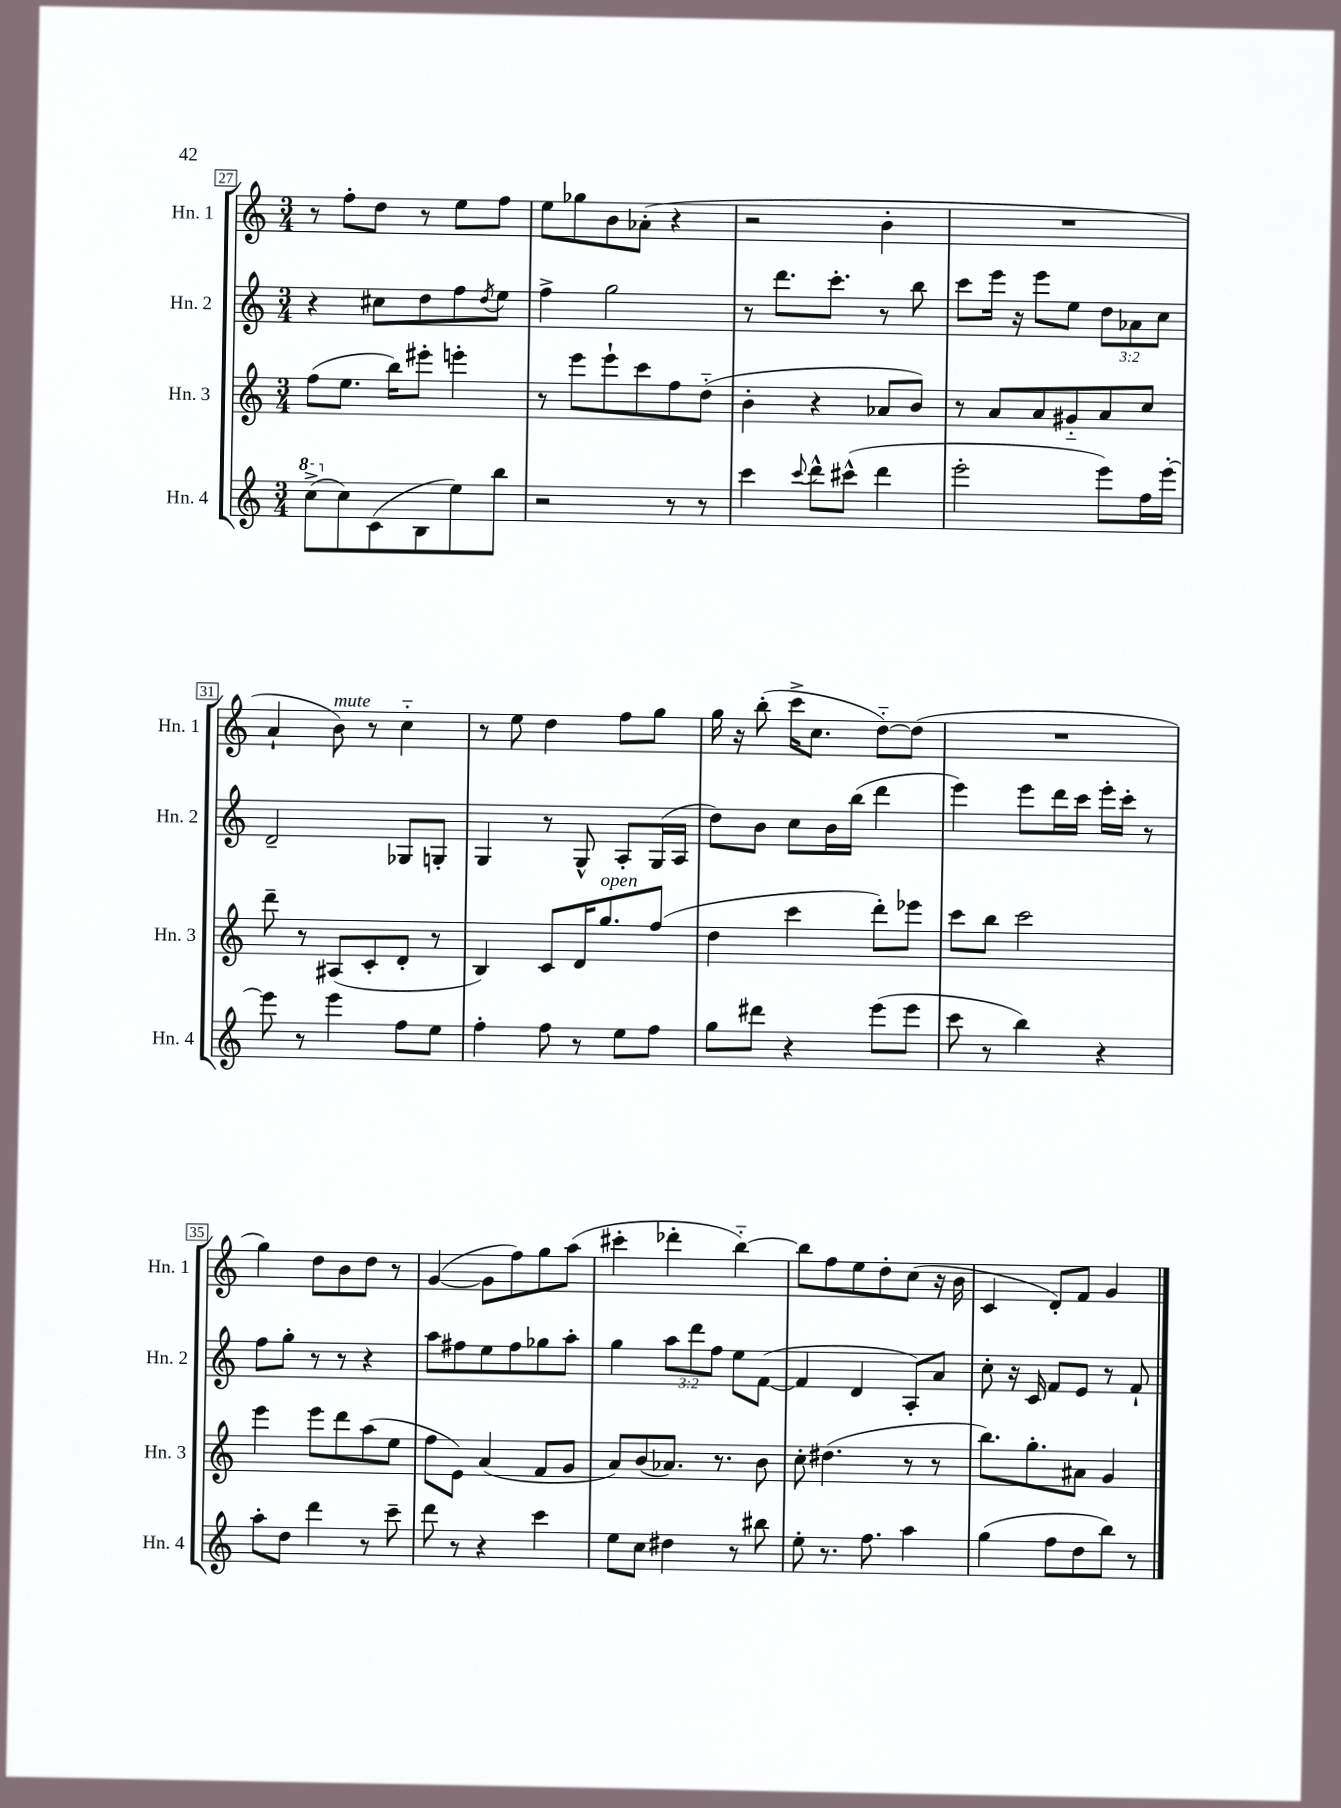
<<
\new StaffGroup <<
\new Staff = "s0" \with { instrumentName = "Hn. 1" shortInstrumentName = "Hn. 1" } {
    \clef treble \key c \major \numericTimeSignature \time 3/4
    r8 f''8-. d''8 r8 e''8 f''8 |
    e''8 ges''8 b'8 aes'8-.( r4 |
    r2 b'4-. |
    R2. |
    a'4-! b'8^\markup { \italic "mute" }) r8 c''4-_ |
    r8 e''8 d''4 f''8 g''8 |
    g''16 r16 b''8-.( c'''16-> c''8. d''8~-_) d''8( |
    R2. |
    g''4) d''8 b'8 d''8 r8 |
    g'4~( g'8 f''8) g''8 a''8( |
    cis'''4-. des'''4-. b''4~-_) |
    b''8 f''8 e''8 d''8-. c''8( r16 b'16 |
    c'4 d'8-.) f'8 g'4 \bar "|." |
}
\new Staff = "s1" \with { instrumentName = "Hn. 2" shortInstrumentName = "Hn. 2" } {
    \clef treble \key c \major \numericTimeSignature \time 3/4 \override Staff.TupletNumber.text = #tuplet-number::calc-fraction-text
    r4 cis''8 d''8 f''8 \acciaccatura { d''8 } e''8 |
    f''4-> g''2 |
    r8 d'''8. c'''8.-. r8 b''8 |
    c'''8 e'''16 r16 e'''8 e''8 \tuplet 3/2 { d''8 aes'8 c''8 } |
    d'2-- ges8 g8-. |
    g4 r8 g8-^ a8-. g16( a16 |
    d''8) b'8 c''8 b'16 b''16( d'''4 |
    e'''4) e'''8 d'''16 c'''16 e'''16-. c'''16-. r8 |
    f''8 g''8-. r8 r8 r4 |
    a''8 fis''8 e''8 fis''8 ges''8 a''8-. |
    g''4 \tuplet 3/2 { a''8 d'''8 f''8 } e''8 f'8~( |
    f'4 d'4 a8-.) a'8 |
    c''8-. r16 c'16 f'8 e'8 r8 f'8-! \bar "|." |
}
\new Staff = "s2" \with { instrumentName = "Hn. 3" shortInstrumentName = "Hn. 3" } {
    \clef treble \key c \major \numericTimeSignature \time 3/4
    f''8( e''8. b''16) eis'''8-. e'''4-. |
    r8 e'''8 e'''8-! c'''8 f''8 d''8-_( |
    b'4-. r4 aes'8 b'8) |
    r8 a'8 a'8 gis'8-_ a'8 c''8 |
    d'''8-- r8 ais8( c'8-. d'8-. r8 |
    b4) c'8 d'16 g''8.^\markup { \italic "open" } f''8( |
    d''4 c'''4 d'''8-.) ees'''8 |
    c'''8 b''8 c'''2 |
    e'''4 e'''8 d'''8 a''8( e''8 |
    f''8 e'8) a'4( f'8 g'8 |
    a'8) b'8( aes'8.) r8. b'8 |
    c''8-. dis''4.( r8 r8 |
    b''8.) g''8.-. ais'8 g'4 \bar "|." |
}
\new Staff = "s3" \with { instrumentName = "Hn. 4" shortInstrumentName = "Hn. 4" } {
    \clef treble \key c \major \numericTimeSignature \time 3/4
    \ottava #1 c'''8->( \ottava #0 c''8) c'8( b8 e''8) b''8 |
    r2 r8 r8 |
    c'''4 \appoggiatura { c'''8 } d'''8-^ cis'''8-^( d'''4 |
    e'''2-. e'''8) f''16 e'''16~-. |
    e'''8 r8 e'''4 f''8 e''8 |
    f''4-. f''8 r8 e''8 f''8 |
    g''8 dis'''8 r4 e'''8( e'''8 |
    c'''8 r8 b''4) r4 |
    a''8-. d''8 d'''4 r8 c'''8-- |
    d'''8 r8 r4 c'''4 |
    e''8 c''8 dis''4 r8 bis''8 |
    e''8-. r8. f''8. a''4 |
    g''4( f''8 d''8 b''8) r8 \bar "|." |
}
>>
>>
\layout { \context { \Score currentBarNumber = #27 \override BarNumber.stencil = #(make-stencil-boxer 0.1 0.3 ly:text-interface::print) } }
